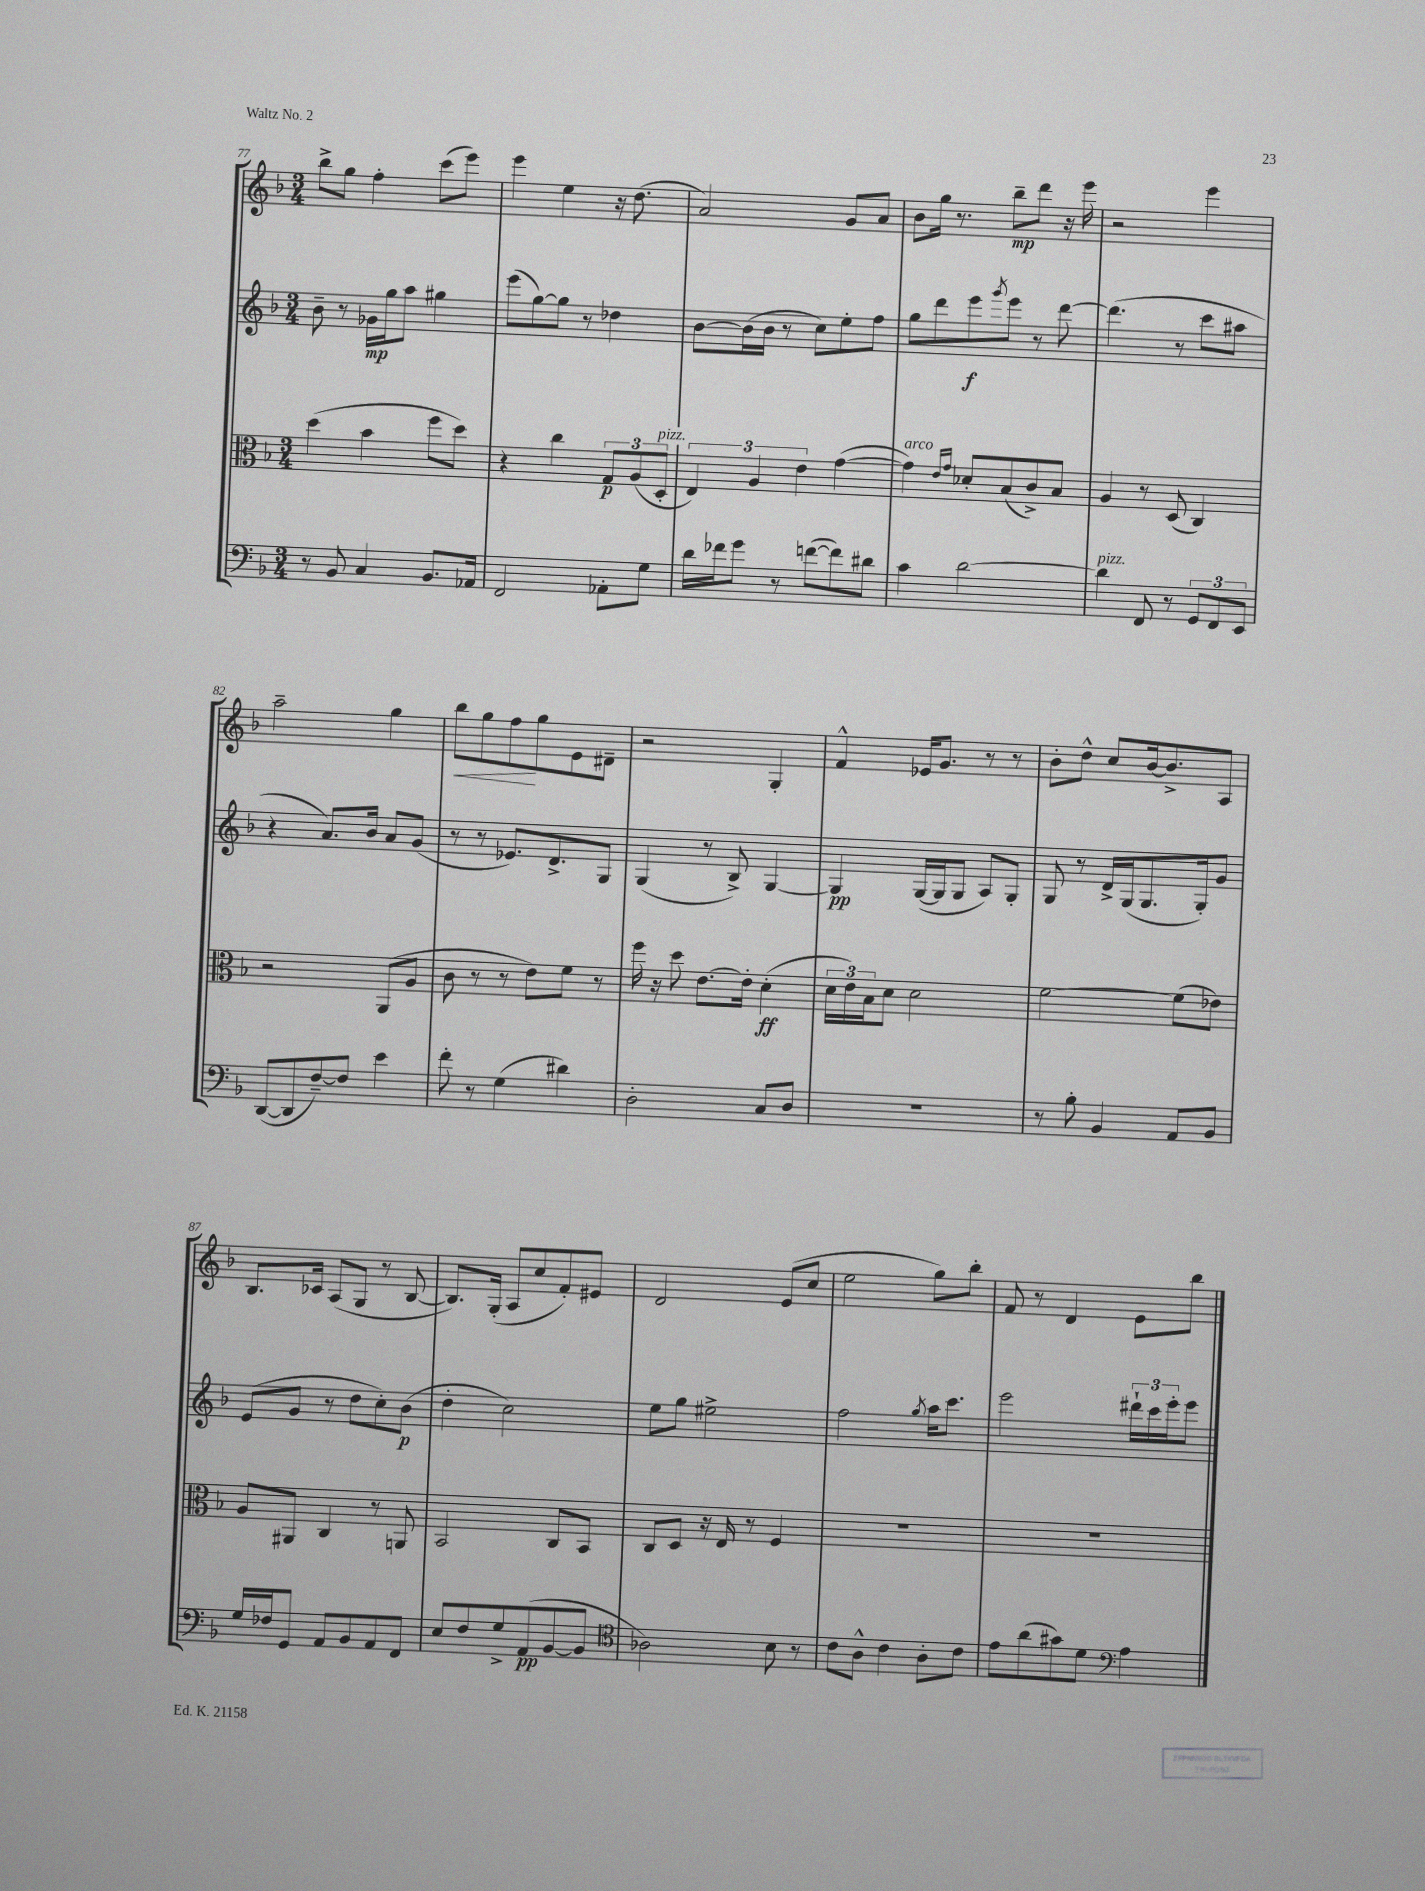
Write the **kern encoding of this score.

**kern	**kern	**kern	**kern
*staff4	*staff3	*staff2	*staff1
*clefF4	*clefC3	*clefG2	*clefG2
*k[b-]	*k[b-]	*k[b-]	*k[b-]
*M3/4	*M3/4	*M3/4	*M3/4
8r	(4dd	8b-~	8bb-^
8BB-	.	8r	8gg
4C	4b-	16g-	4ff'
.	.	16gg	.
.	.	8aa	.
8.BB-	8ff	4gg#	(8ccc
.	8dd)	.	8eee)
16AA-	.	.	.
=	=	=	=
2FF	4r	(8eee	4eee
.	.	[8gg)	.
.	4cc	8gg]	4ee
.	.	8r	.
8AA-'	12G	4dd-	16r
.	.	.	(8.dd
.	(12A	.	.
8G	.	.	.
.	12D'	.	.
=	=	=	=
16d	6E)	[8b-	2a)
16f-	.	.	.
8g	.	(16b-]	.
.	6A	.	.
.	.	16b-	.
8r	.	8r	.
.	6e	.	.
([8f	.	8cc)	.
8f])	([4g	8ee'	8g
8d#	.	8ff	8a
=	=	=	=
4c	4g])	8gg	8b-
.	.	8ddd	16gg
.	.	.	8.r
.	16qqe	.	.
.	16qqg	.	.
[2d	8d-'	8eee	.
.	.	8qggg	.
.	(8B-	8eee	8bb-~
.	8c^)	8r	8ddd
.	8B-	[8ddd	16r
.	.	.	16eee
=	=	=	=
4d]	4A	(4.ddd]	2r
8FF	8r	.	.
8r	(8D	8r	.
12GG	4C)	8ccc	4eee
12FF	.	.	.
.	.	8aa#	.
12EE	.	.	.
=	=	=	=
([8DD	2r	4r	2aa~
8DD]	.	.	.
[8F~)	.	8.a)	.
8F]	.	.	.
.	.	16b-	.
4e	(8AA	8a	4gg
.	8A	(8g	.
=	=	=	=
8f'	8c	8r	8bb-
8r	8r	8r	8gg
(4G	8r	8.e-)	8ff
.	8e)	.	8gg
.	.	8.d^	.
4d#)	8f	.	8e
.	8r	8G	8d#~
=	=	=	=
2D'	16ff	(4G	2r
.	16r	.	.
.	8dd	.	.
.	[8.e	8r	.
.	.	8B-^)	.
.	16e']	.	.
8C	(4d'	[4G	4G'
8D	.	.	.
=	=	=	=
2.r	24d	4G]	4f^^
.	24e)	.	.
.	24B-	.	.
.	8d	.	.
.	2d	([16G	16e-
.	.	16G]	8.g
.	.	8G	.
.	.	8A)	8r
.	.	8G'	8r
=	=	=	=
8r	[2f	8G	8b-'
8B-'	.	8r	8dd^^
4BB-	.	16d^	8cc
.	.	(16G	.
.	.	8.G	[16b-
.	.	.	8.b-^]
8AA	(8f]	.	.
.	.	16G')	.
8BB-	8e-)	8g	8A
=	=	=	=
16G	8A	(8e	8.B-
16F-	.	.	.
8GG	8AA#	8g	.
.	.	.	16c-
8AA	4C	8r	(8A
8BB-	.	8dd	8G
8AA	8r	8cc')	8r
8FF	8AA	(8b-	[8B-
=	=	=	=
8E	2BB-	4dd'	8.B-])
8F	.	.	.
.	.	.	(16G'
8G^	.	2cc)	8A
(8AA	.	.	8cc
[8BB-	8C	.	8f')
8BB-]	8BB-	.	8e#
=	=	=	=
*clefC4	*	*	*
2A-)	8C	8ee	2d
.	8D	8gg	.
.	16r	2ee#^	.
.	16E	.	.
.	8r	.	.
8B-	4F	.	(8e
8r	.	.	8cc
=	=	=	=
8c	2.r	2ff	2ee
8A^^	.	.	.
4c	.	.	.
.	.	8qgg	.
8A'	.	16aa	8gg)
.	.	8.ccc	.
8c	.	.	8bb-'
=	=	=	=
8e	2.r	2eee	8f
(8a	.	.	8r
8g#)	.	.	4d
8d	.	.	.
*clefF4	*	*	*
4A	.	24ddd#`	8e
.	.	24ccc	.
.	.	24eee'	.
.	.	8eee	8bb-
==	==	==	==
*-	*-	*-	*-
